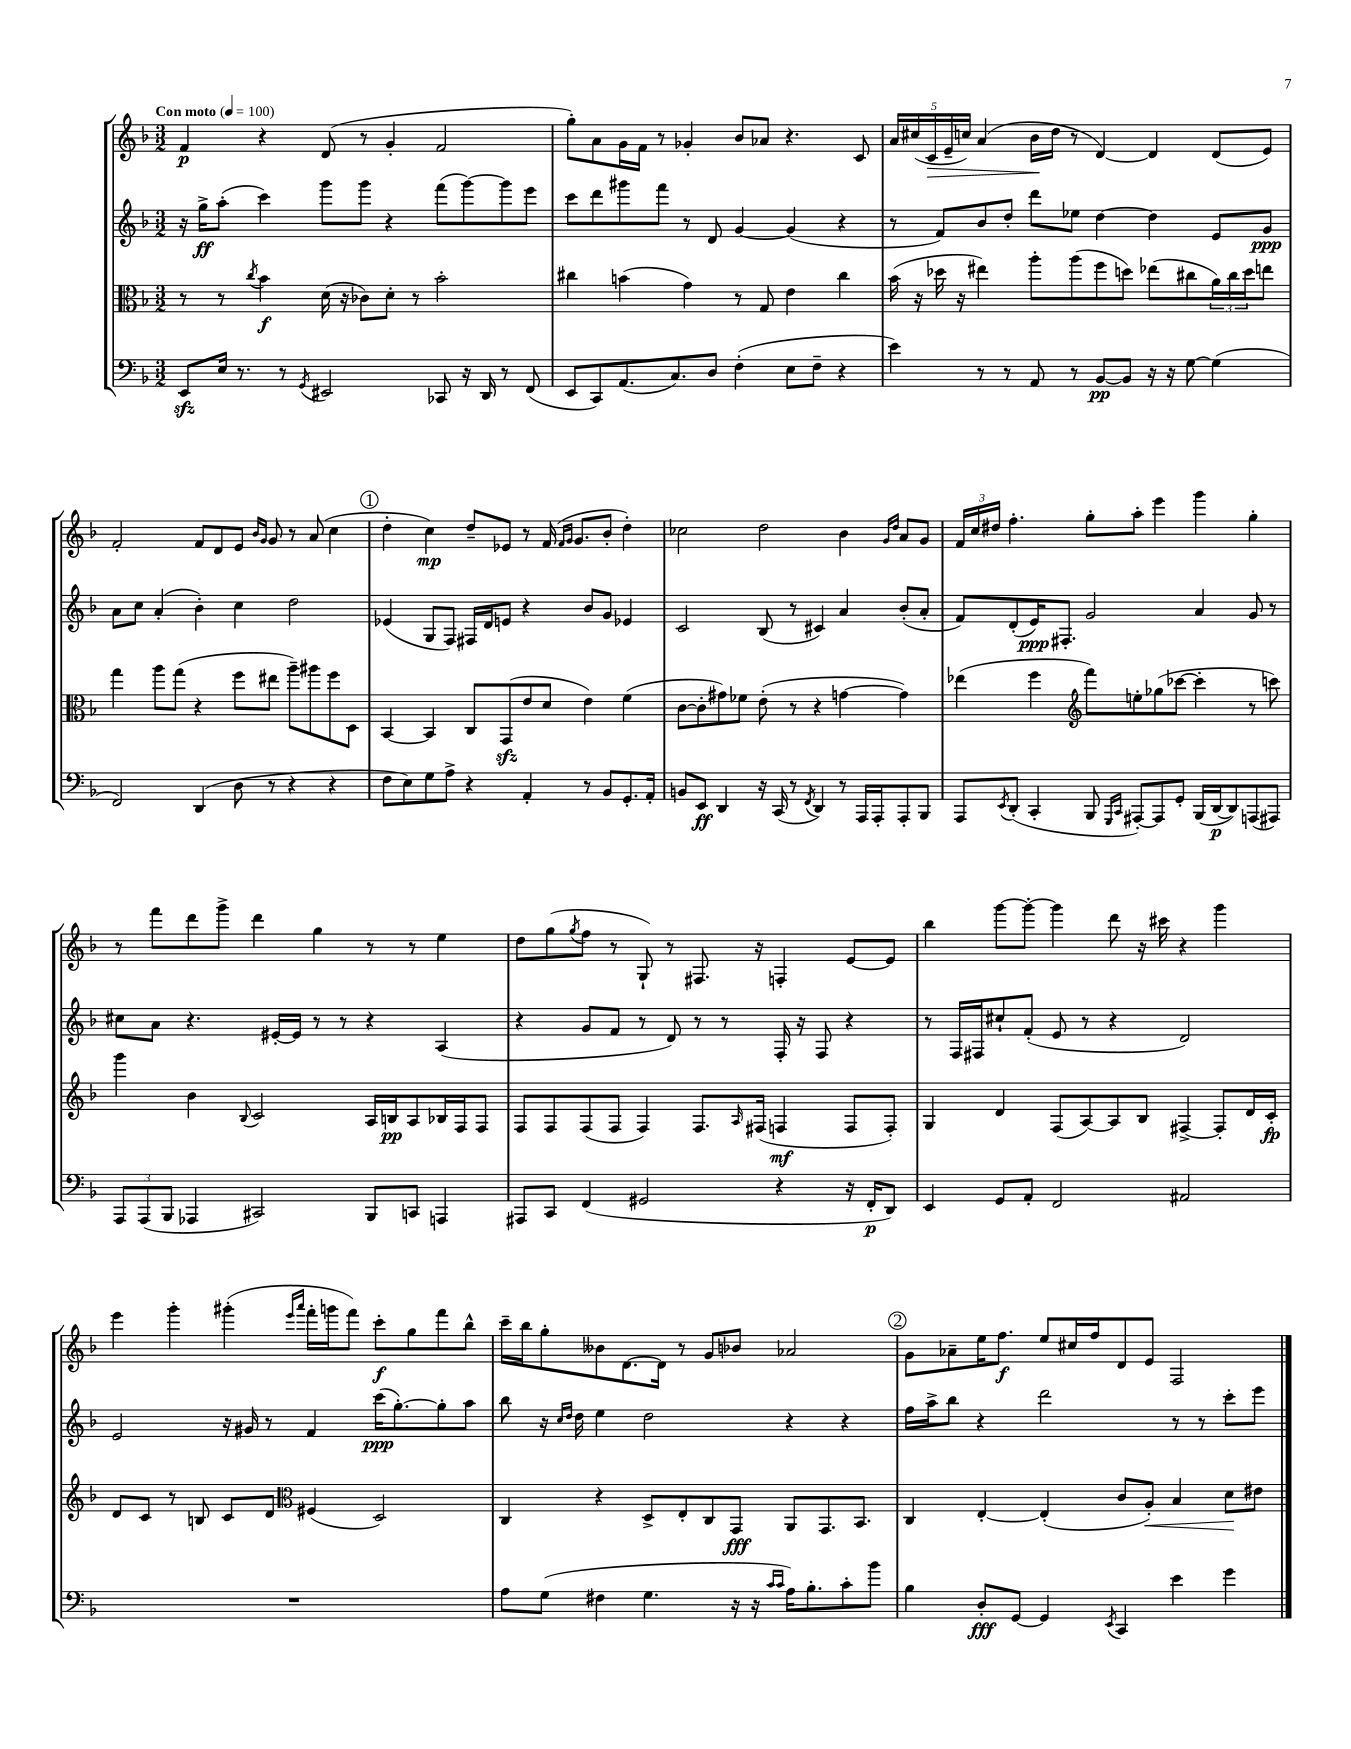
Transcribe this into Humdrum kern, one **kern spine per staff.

**kern	**kern	**kern	**kern
*staff4	*staff3	*staff2	*staff1
*clefF4	*clefC3	*clefG2	*clefG2
*k[b-]	*k[b-]	*k[b-]	*k[b-]
*M3/2	*M3/2	*M3/2	*M3/2
*MM100	*MM100	*MM100	*MM100
8EE	8r	16r	4f
.	.	16gg^	.
16E	8r	(8aa'	.
8.r	.	.	.
.	8qcc	.	.
.	4b-	4ccc)	4r
8r	.	.	.
8qGG	.	.	.
2EE#	(16d	8ggg	(8d
.	16r	.	.
.	8c-)	8ggg	8r
.	8d'	4r	4g'
.	8r	.	.
8CC-	2b-'	(8fff	2f
16r	.	[8ggg)	.
16DD	.	.	.
8r	.	8ggg]	.
(8FF	.	8eee	.
=	=	=	=
8EE	4cc#	8ccc	8gg')
8CC)	.	8ddd	8a
(8.AA	(4b	8ggg#	16g
.	.	.	16f
.	.	8fff	8r
8.C)	.	.	.
.	4g)	8r	4g-'
8D	.	8d	.
(4F'	8r	[4g	8b-
.	8G	.	8a-
8E	4e	(4g]	4.r
8F~	.	.	.
4r	4cc#	4r	.
.	.	.	8c
=	=	=	=
4e)	(16b-	8r	20a
.	.	.	(20cc#
.	16r	.	.
.	.	.	20c
.	16dd-	8f)	.
.	.	.	20e~
.	16r	.	.
.	.	.	20cc)
8r	4ee#)	8b-	(4a
8r	.	8dd'	.
8AA	8aa'	8ddd	16b-
.	.	.	16dd
8r	(8aa	8ee-	8r
[8BB-	8ff	[4dd	[4d)
8BB-]	8dd)	.	.
16r	(8ee-	4dd]	4d]
16r	.	.	.
[8G	8cc#	.	.
(4G]	24a)	8e	(8d
.	24cc#	.	.
.	24dd	.	.
.	8ee	8g	8e)
=	=	=	=
2FF)	4gg	8a	2f'
.	.	8cc	.
.	8aa	(4a'	.
.	(8gg	.	.
(4DD	4r	4b-')	8f
.	.	.	8d
8D	8ff	4cc	8e
.	.	.	16qqb-
.	.	.	16qqg
8r	8ee#	.	8g
4r	8aa~)	2dd	8r
.	8aa#	.	(8a
4r	8ff	.	4cc
.	8D	.	.
=	=	=	=
8F	[4BB-	(4e-	4dd'
8E)	.	.	.
8G	4BB-]	8G	4cc)
8A^	.	8F)	.
4r	8C	16F#	8dd~
.	.	16d	.
.	(8GG	8e	8e-
4AA'	8e	4r	8r
.	8d	.	(16f
.	.	.	16qqf
.	.	.	16qqg
.	.	.	8.g
8r	4e)	8b-	.
8BB-	.	8g	8b-'
8.GG'	(4f	4e-	4dd')
16AA'	.	.	.
=	=	=	=
8BB	[8c	2c	2cc-
8EE	8c']	.	.
4DD	8g#)	.	.
.	8f-	.	.
16r	(8e'	(8B-	2dd
(16CC	.	.	.
8r	8r	8r	.
8qFF	.	.	.
4DD)	4r	4c#)	.
8r	[4g	4a	4b-
16AAA	.	.	.
16AAA'	.	.	.
.	.	.	16qqg
.	.	.	16qqdd
8AAA'	4g])	(8b-'	8a
8BBB-	.	8a'	8g
=	=	=	=
8AAA	(4ee-	8f)	24f
.	.	.	24cc
.	.	.	24dd#
8qEE	.	.	.
(8DD'	.	(8d'	4.ff'
4CC'	4ff	16e)	.
.	.	8.F#'	.
*	*clefG2	*	*
8BBB-	8fff)	2g	8gg'
16qqGGG	.	.	.
16qqCC	.	.	.
[8AAA#')	8ee'	.	8aa'
8AAA#]	(8gg-	.	4eee
8GG'	[8ccc-	.	.
(16BBB-	4ccc-']	4a	4ggg
[16DD	.	.	.
8DD])	.	.	.
(8AAA	8r	8g	4gg'
8AAA#)	8ccc)	8r	.
=	=	=	=
12AAA	4ggg	8cc#	8r
(12AAA	.	.	.
.	.	8a	8fff
12BBB-	.	.	.
4AAA-	4b-	4.r	8ddd
.	.	.	8ggg^
.	8qqB-	.	.
2CC#)	2c	.	4ddd
.	.	[16e#'	.
.	.	16e#]	.
.	.	8r	4gg
.	.	8r	.
8BBB-	16A	4r	8r
.	16B	.	.
8CC	8A	.	8r
4AAA	16B-	(4A	4ee
.	16F	.	.
.	8F	.	.
=	=	=	=
8AAA#	8F	4r	8dd
8CC	8F	.	(8gg
.	.	.	8qgg
(4FF	(8F	8g	8ff
.	8F	8f	8r
2GG#	4F)	8r	8G`)
.	.	8d)	8r
.	8.F	8r	8.F#
.	.	8r	.
.	16qqA	.	.
.	(16F#	.	16r
4r	4F	16F'	4F'
.	.	16r	.
.	.	8F	.
16r	8F	4r	[8e
16FF'	.	.	.
8DD)	8F')	.	8e]
=	=	=	=
4EE	4G	8r	4bb-
.	.	16F	.
.	.	16F#	.
8GG	4d	8cc#`	[8ggg
8AA'	.	(8f'	8ggg'_
2FF	(8F	8e	4ggg]
.	[8A)	8r	.
.	8A]	4r	8ddd
.	8B-	.	16r
.	.	.	16ccc#
2AA#	[4F#^	2d)	4r
.	8F#']	.	4ggg
.	16d	.	.
.	16c'	.	.
=	=	=	=
1.r	8d	2e	4eee
.	8c	.	.
.	8r	.	4ggg'
.	8B	.	.
.	8c	16r	(4ggg#'
.	.	16g#	.
.	8d	8r	.
*	*clefC3	*	*
.	.	.	16qqeee
.	.	.	16qqaaa
.	(4F#	4f	16fff'
.	.	.	16ggg
.	.	.	8fff)
.	2D)	(16ccc	8ccc'
.	.	[8.gg')	.
.	.	.	8gg
.	.	8gg']	8fff
.	.	8aa	8bb-^^
=	=	=	=
8A	4C	8bb-	16ccc~
.	.	.	16bb-
(8G	.	16r	8gg'
.	.	16qqcc	.
.	.	16qqdd	.
.	.	16dd	.
4F#	4r	4ee	8b--
.	.	.	[8.d
4.G	8D^	2dd	.
.	.	.	16d]
.	8E'	.	8r
.	8C	.	8g
16r	8GG	.	8b-
16r	.	.	.
16qqc	.	.	.
16qqc	.	.	.
16A)	8AA	4r	2a-
8.B-'	.	.	.
.	8.GG	.	.
8c'	.	4r	.
.	8.BB-	.	.
8b-	.	.	.
=	=	=	=
4B-	4C	16ff	8g
.	.	16aa^	.
.	.	8bb-	8a-~
8D'	[4E'	4r	16ee
.	.	.	8.ff
[8GG	.	.	.
4GG]	(4E']	2ddd	8ee
.	.	.	16cc#
.	.	.	16ff
8qEE	.	.	.
4CC	8c	.	8d
.	8A')	.	8e
4e	4B-	8r	2F
.	.	8r	.
4g	8d	8ccc'	.
.	8e#	8eee	.
==	==	==	==
*-	*-	*-	*-
